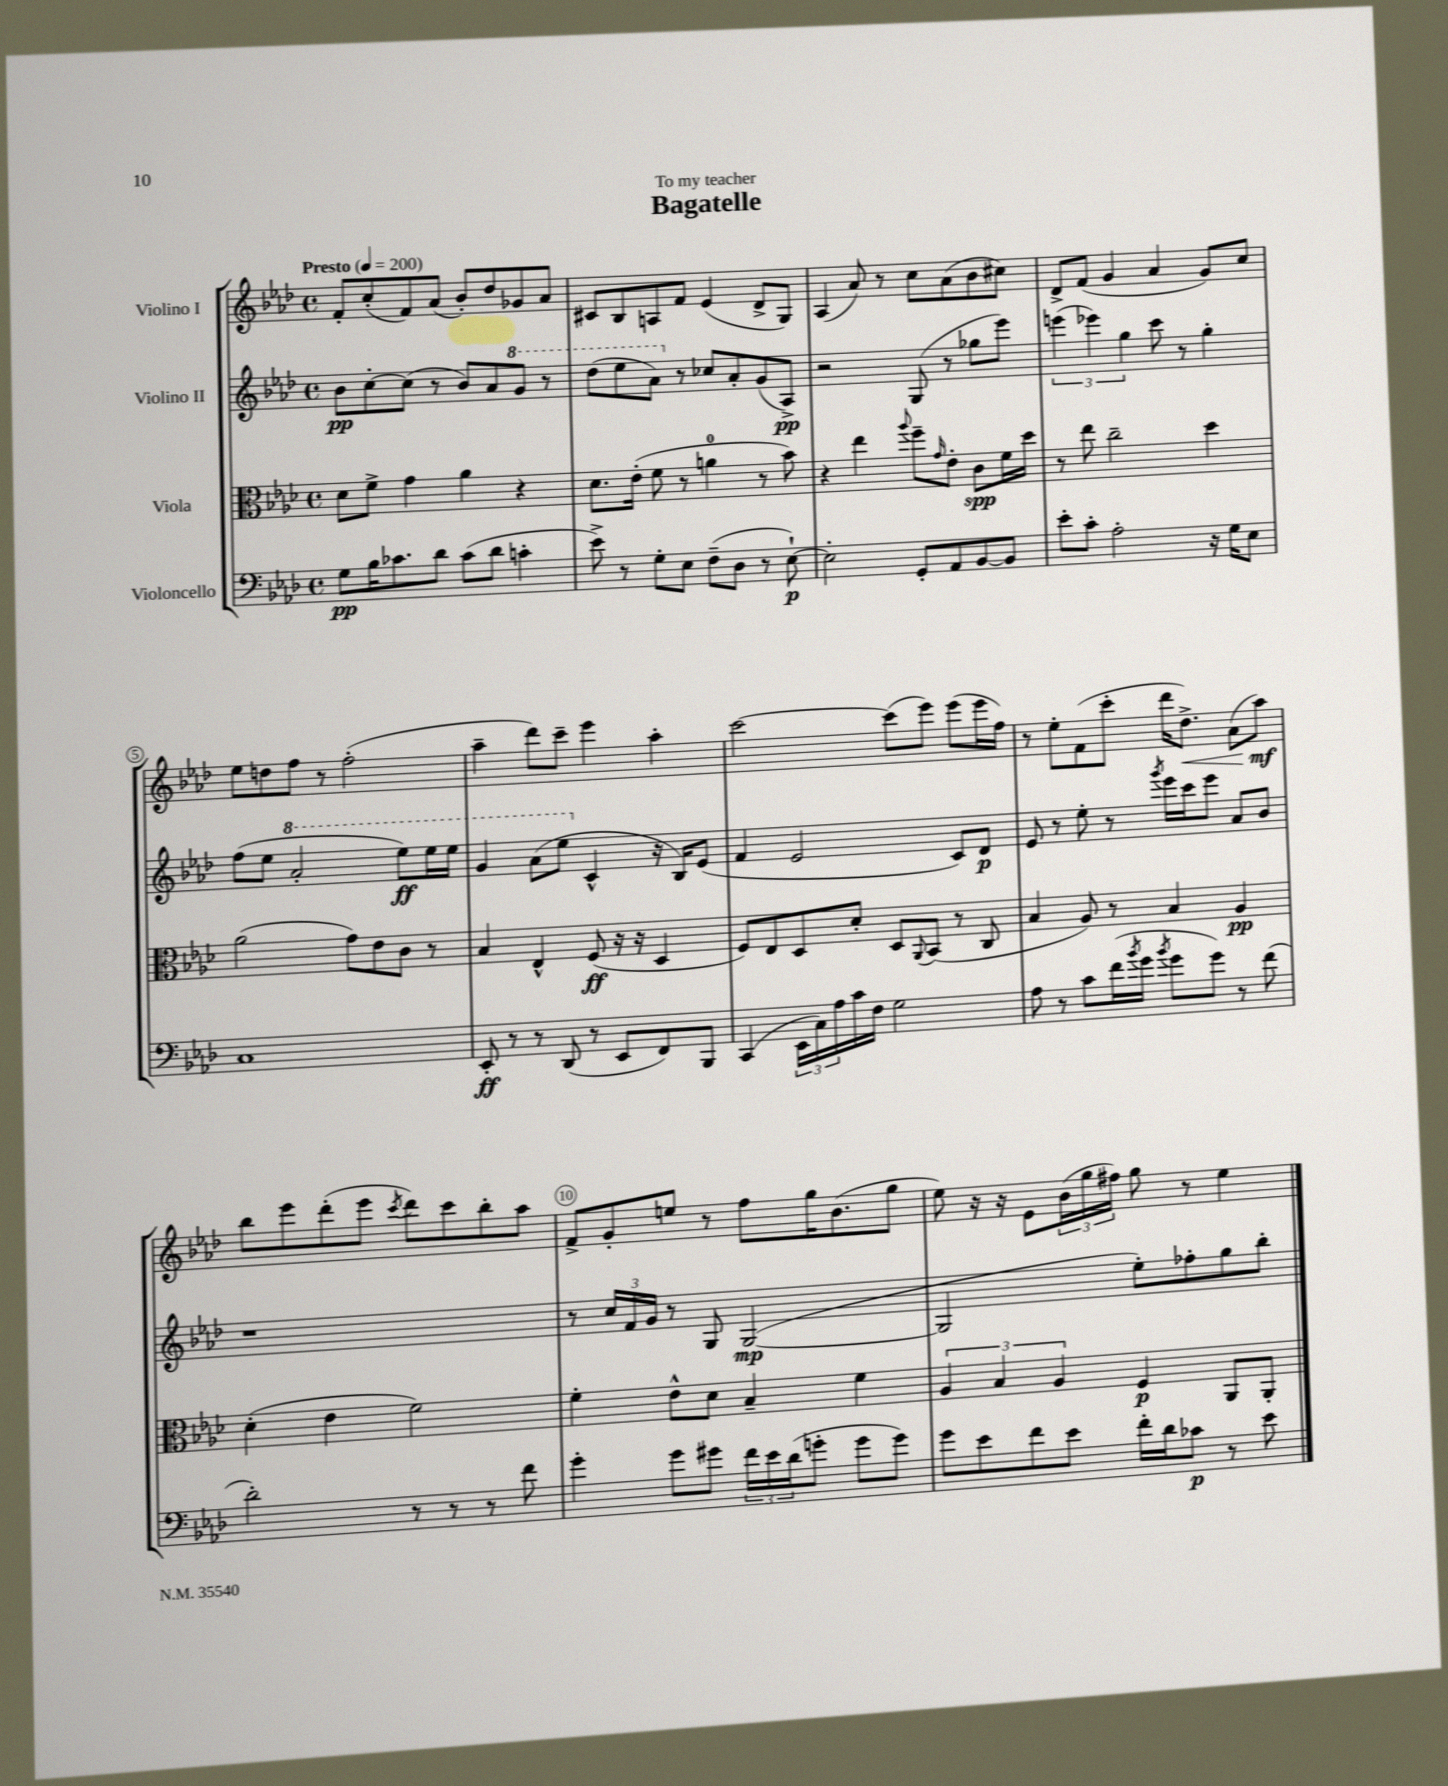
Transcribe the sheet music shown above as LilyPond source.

\header { title = "Bagatelle" dedication = "To my teacher" }
<<
\new StaffGroup <<
\new Staff = "s0" \with { instrumentName = "Violino I" } {
    \clef treble \key aes \major \defaultTimeSignature \time 4/4 \tempo "Presto" 4 = 200
    f'8-. c''8-.( f'8) aes'8( bes'8-.) des''8 ges'8 aes'8 |
    cis'8 bes8 a8 f'8 ees'4( des'8-> g8) |
    aes4( aes'8) r8 c''8 aes'8( bes'8 cis''8) |
    des'8-> f'8( g'4 aes'4 g'8) c''8 |
    ees''8 d''8 f''8 r8 f''2-.( |
    aes''4-- des'''8) c'''8-- ees'''4 aes''4-. |
    c'''2~ c'''8( ees'''8) ees'''8( ees'''16 f''16) |
    r8 ees''8-. f'8( c'''8-. des'''16 des''8.->\<) aes'8( aes''8\mf\!) |
    bes''8 ees'''8 des'''8-.( ees'''8 \acciaccatura { c'''8 } des'''8) c'''8 bes''8-. aes''8 |
    f'8-> g'8-. e''8 r8 f''8 g''16 bes'8.( g''8 |
    ees''8) r16 r16 ees'8 \tuplet 3/2 { bes'16( g''16 fis''16) } g''8 r8 ees''4 \bar "|." |
}
\new Staff = "s1" \with { instrumentName = "Violino II" } {
    \clef treble \key aes \major \defaultTimeSignature \time 4/4
    bes'8\pp c''8~-. c''8( r8 bes'8) aes'8 \ottava #1 g''8 r8 |
    des'''8( ees'''8 aes''8) \ottava #0 r8 ces''8 aes'8-. g'8( aes8->\pp) |
    r2 g8( r8 ges''8 ees'''8) |
    \tuplet 3/2 { e'''4( ees'''4) g''4 } c'''8 r8 g''4-. |
    f''8( ees''8 \ottava #1 aes''2-. ees'''8\ff) ees'''16 ees'''16 |
    g''4 aes''8( ees'''8 \ottava #0 c'4-^ r16 bes16) ees'8( |
    f'4 ees'2 c'8) des'8\p |
    ees'8 r8 ees''8-. r8 \acciaccatura { g'''8 } ees'''16 c'''16 ees'''8 aes'8 bes'8 |
    r1 |
    r8 \tuplet 3/2 { c''16 f'16 g'16 } r8 g8 g2~\mp( |
    g2 ees''8-.) fes''8-. g''8 bes''8-. \bar "|." |
}
\new Staff = "s2" \with { instrumentName = "Viola" } {
    \clef alto \key aes \major \defaultTimeSignature \time 4/4
    des'8 f'8-> g'4 aes'4 r4 |
    des'8. ees'16-.( f'8 r8 a'4-0 r8 bes'8) |
    r4 ees''4 \appoggiatura { aes''8 } f''8-- \grace { g'16 } ees'8-. c'8\spp f'16 des''16 |
    r8 ees''8 c''2-- des''4 |
    aes'2( g'8) ees'8 c'8 r8 |
    bes4 ees4-^ f8\ff( r16 r16 des4 |
    f8) ees8 des8 des'8-. des8 \appoggiatura { aes,8 } bes,8( r8 c8 |
    bes4 aes8) r8 bes4 aes4\pp |
    des'4-.( ees'4 f'2) |
    f'4-. ees'8-^ des'8 bes4-- f'4 |
    \tuplet 3/2 { aes4 bes4 aes4 } f4\p aes,8 aes,8-. \bar "|." |
}
\new Staff = "s3" \with { instrumentName = "Violoncello" } {
    \clef bass \key aes \major \defaultTimeSignature \time 4/4
    g8\pp bes16 ces'8. des'8 ces'8( des'8 c'4-. |
    ees'8->) r8 g8-. ees8 f8--( des8 r8 ees8~-!\p) |
    ees2-. g,8-. aes,8 bes,8~ bes,8 |
    ees'8-. c'8-. aes2-. r16 g16 ees8 |
    c1 |
    ees,8-.\ff r8 r8 des,8( r8 ees,8 f,8) bes,,8 |
    c,4( \tuplet 3/2 { ees,16 c16) aes16 } c'16 f16 g2 |
    aes8 r8 c'8 f'16( \acciaccatura { bes'8 } g'16 \acciaccatura { bes'8 } g'8 g'8) r8 f'8( |
    des'2-.) r8 r8 r8 f'8 |
    g'4-. g'8 gis'8 \tuplet 3/2 { f'16 ees'16 des'16( } g'8-. g'8 g'8) |
    g'8 ees'8 f'8 ees'8 f'16-. des'16 ces'8\p r8 ees'8 \bar "|." |
}
>>
>>
\layout { \context { \Score \override BarNumber.break-visibility = ##(#f #t #t) barNumberVisibility = #(every-nth-bar-number-visible 5) \override BarNumber.stencil = #(make-stencil-circler 0.1 0.3 ly:text-interface::print) } }
